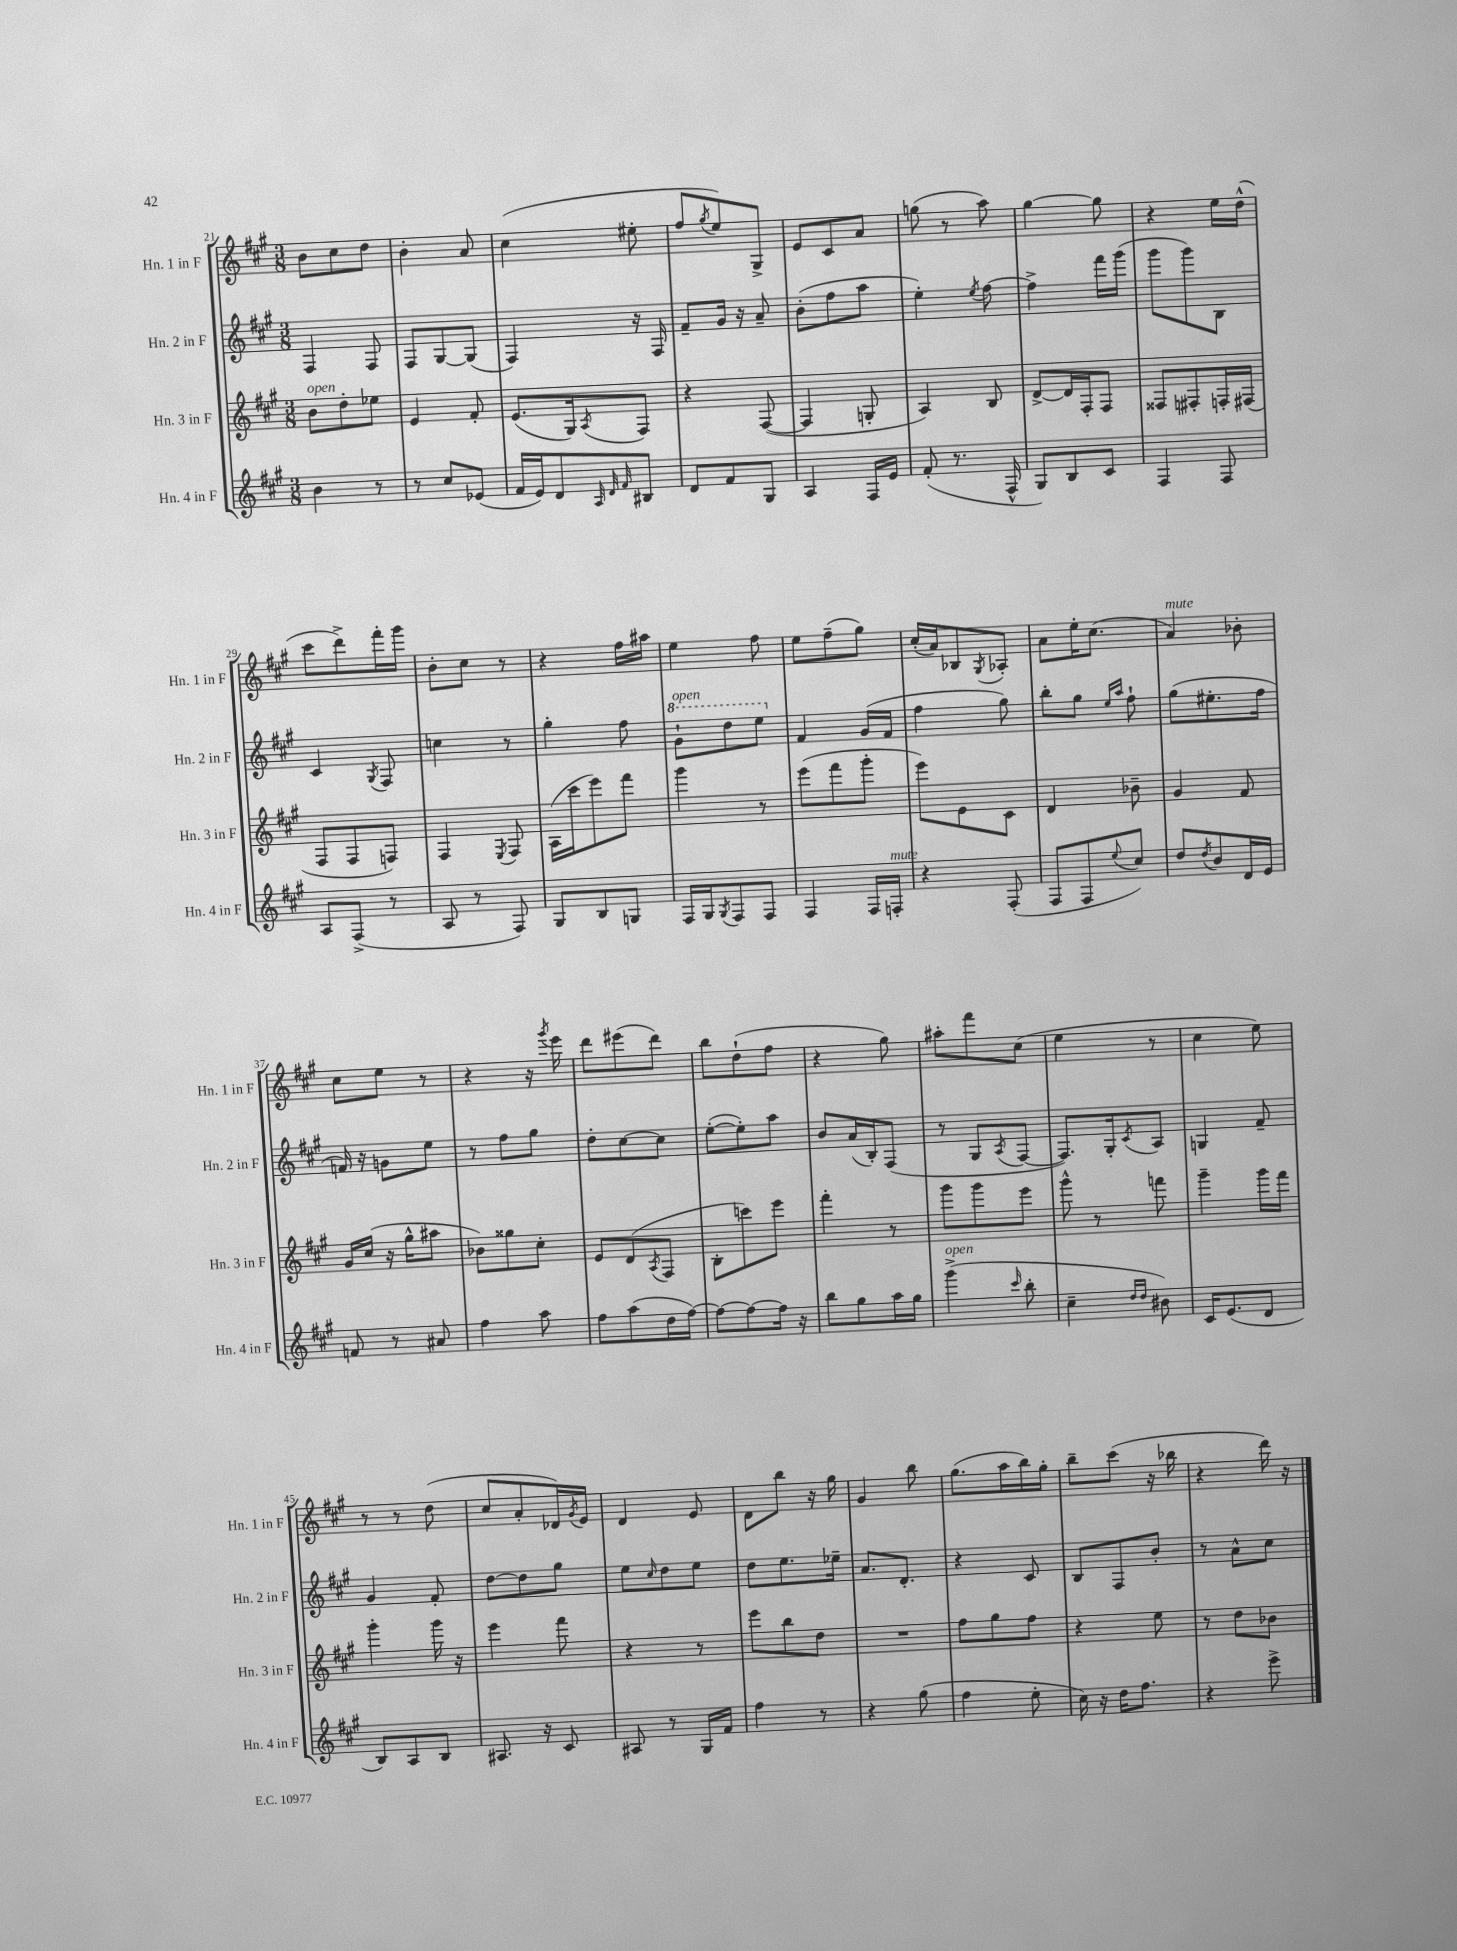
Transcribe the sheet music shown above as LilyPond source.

<<
\new StaffGroup <<
\new Staff = "s0" \with { instrumentName = "Hn. 1 in F" shortInstrumentName = "Hn. 1 in F" } {
    \clef treble \key a \major \numericTimeSignature \time 3/8
    b'8 cis''8 d''8 |
    b'4-. a'8 |
    cis''4( eis''8-. |
    fis''8 \acciaccatura { gis''8 } e''8) gis8-> |
    e'8 cis'8 a'8 |
    g''8( r8 a''8) |
    gis''4~ gis''8 |
    r4 e''16 d''16-^( |
    cis'''8 d'''8->) fis'''16-. gis'''16 |
    b'8-. cis''8 r8 |
    r4 fis''16 ais''16 |
    e''4 fis''8 |
    e''8 fis''8--( gis''8) |
    cis''16-.( a'16) bes8 \acciaccatura { gis8 } aes8-. |
    a'8 e''16-. cis''8.( |
    a'4^\markup { \italic "mute" }) bes'8-. |
    cis''8 e''8 r8 |
    r4 r16 \acciaccatura { gis'''8 } e'''16 |
    d'''8 eis'''8( d'''8) |
    b''8 d''8-!( fis''8 |
    r4 gis''8) |
    ais''8-. fis'''8 cis''8( |
    e''4 r8 |
    cis''4 e''8) |
    r8 r8 d''8( |
    cis''8 a'8-. des'16) \acciaccatura { gis'8 } e'16 |
    d'4 e'8 |
    d'8 b''8 r16 gis''16 |
    gis'4 b''8 |
    gis''8.( a''16 b''16) gis''16-. |
    b''8-- cis'''8( r16 bes''16 |
    r4 d'''16) r16 \bar "|." |
}
\new Staff = "s1" \with { instrumentName = "Hn. 2 in F" shortInstrumentName = "Hn. 2 in F" } {
    \clef treble \key a \major \numericTimeSignature \time 3/8
    fis4 fis8 |
    fis8 gis8~ gis8( |
    fis4) r16 fis16 |
    fis'8-- gis'16 r16 a'8-- |
    b'8-.( fis''8 a''8 |
    e''4-.) \acciaccatura { e''8 } fis''8~ |
    fis''4-> fis'''16 gis'''16( |
    gis'''8 gis'''8) b8 |
    cis'4 \acciaccatura { gis8 } fis8 |
    c''4 r8 |
    gis''4-. fis''8 |
    \ottava #1 gis''8-!^\markup { \italic "open" } d'''8 e'''8 \ottava #0 |
    fis'4 gis'16( fis'16 |
    fis''4 gis''8) |
    b''8-. gis''8 \grace { e''16 a''16 } fis''8-! |
    gis''8( eis''8.-. fis''16 |
    f'16) r16 g'8 e''8 |
    r8 fis''8 gis''8 |
    d''8-. cis''8~ cis''8 |
    e''8~-.( e''8-.) a''8 |
    b'8 a'16( b16-.) fis8( |
    r8 gis8 \acciaccatura { a8 } fis8~ |
    fis8.) gis16-. \acciaccatura { cis'8 } a8 |
    g4 fis'8-- |
    gis'4 fis'8-. |
    d''8~ d''8 gis''8 |
    e''8 \grace { cis''16 } d''8 e''8 |
    d''8 e''8. ees''16-- |
    a'8. d'8.-. |
    r4 cis'8 |
    b8 fis8 b'8-. |
    r8 a'8-^ cis''8 \bar "|." |
}
\new Staff = "s2" \with { instrumentName = "Hn. 3 in F" shortInstrumentName = "Hn. 3 in F" } {
    \clef treble \key a \major \numericTimeSignature \time 3/8
    b'8^\markup { \italic "open" } d''8-. ees''8 |
    e'4 fis'8-. |
    e'8.( gis16) \acciaccatura { a8 } fis8 |
    r4 fis8~( |
    fis4 g8-. |
    a4) b8 |
    d'8~-> d'16 fis16-. fis8 |
    fisis8 fis8-. f16-. fis16( |
    fis8 fis8 f8) |
    fis4 \acciaccatura { e8 } fis8 |
    a16( cis'''16 e'''8) fis'''8 |
    gis'''4 r8 |
    e'''8( fis'''8 gis'''8-. |
    e'''8) e'8 cis'8 |
    d'4 bes'8-- |
    gis'4 fis'8 |
    gis'16 cis''16( r16 gis''16-^ ais''8 |
    bes'8) gisis''8 cis''8-. |
    e'8 d'8( \acciaccatura { a8 } fis8 |
    b8-. c'''8) e'''8 |
    fis'''4-. r8 |
    gis'''8 gis'''8 e'''8 |
    gis'''8-^ r8 f'''8 |
    gis'''4-- gis'''16 fis'''16 |
    gis'''4-. gis'''16 r16 |
    e'''4 fis'''8 |
    r4 r8 |
    e'''8 b''8 d''8 |
    R4. |
    fis''8 gis''8 fis''8 |
    r4 e''8 |
    r8 d''8 bes'8 \bar "|." |
}
\new Staff = "s3" \with { instrumentName = "Hn. 4 in F" shortInstrumentName = "Hn. 4 in F" } {
    \clef treble \key a \major \numericTimeSignature \time 3/8
    b'4 r8 |
    r8 cis''8 ees'8( |
    fis'16 e'16) d'8 \grace { a32 d'32 fis'32 } bis8 |
    d'8 fis'8 gis8 |
    a4 fis16 e'16 |
    fis'8-.( r8. fis16-^ |
    gis8) b8 cis'8 |
    fis4 fis8 |
    a8 fis8->( r8 |
    a8 r8 fis8) |
    gis8 b8 g8 |
    fis16 gis16 \acciaccatura { gis8 } fis8 fis8 |
    fis4 fis16 f16-.^\markup { \italic "mute" } |
    r4 fis8-.( |
    fis8 fis8 \appoggiatura { e''8 } cis''8) |
    d''8 \acciaccatura { d''8 } b'8 d'16 e'16 |
    f'8 r8 ais'8 |
    fis''4 a''8 |
    fis''8 a''8( d''16 fis''16~) |
    fis''8~ fis''8~ fis''16 r16 |
    b''8 gis''8 a''16 gis''16 |
    gis'''4->^\markup { \italic "open" }( \grace { cis'''16 } b''8-. |
    cis''4-- \grace { d''16 d''16 } bis'8) |
    cis'16 e'8.( d'8 |
    b8) a8 b8 |
    ais8. r16 cis'8 |
    ais8 r8 gis16 fis'16 |
    fis''4 r8 |
    r4 gis''8( |
    fis''4 e''8-. |
    cis''16) r16 d''16 fis''8. |
    r4 e'''8-> \bar "|." |
}
>>
>>
\layout { \context { \Score currentBarNumber = #21 } }
